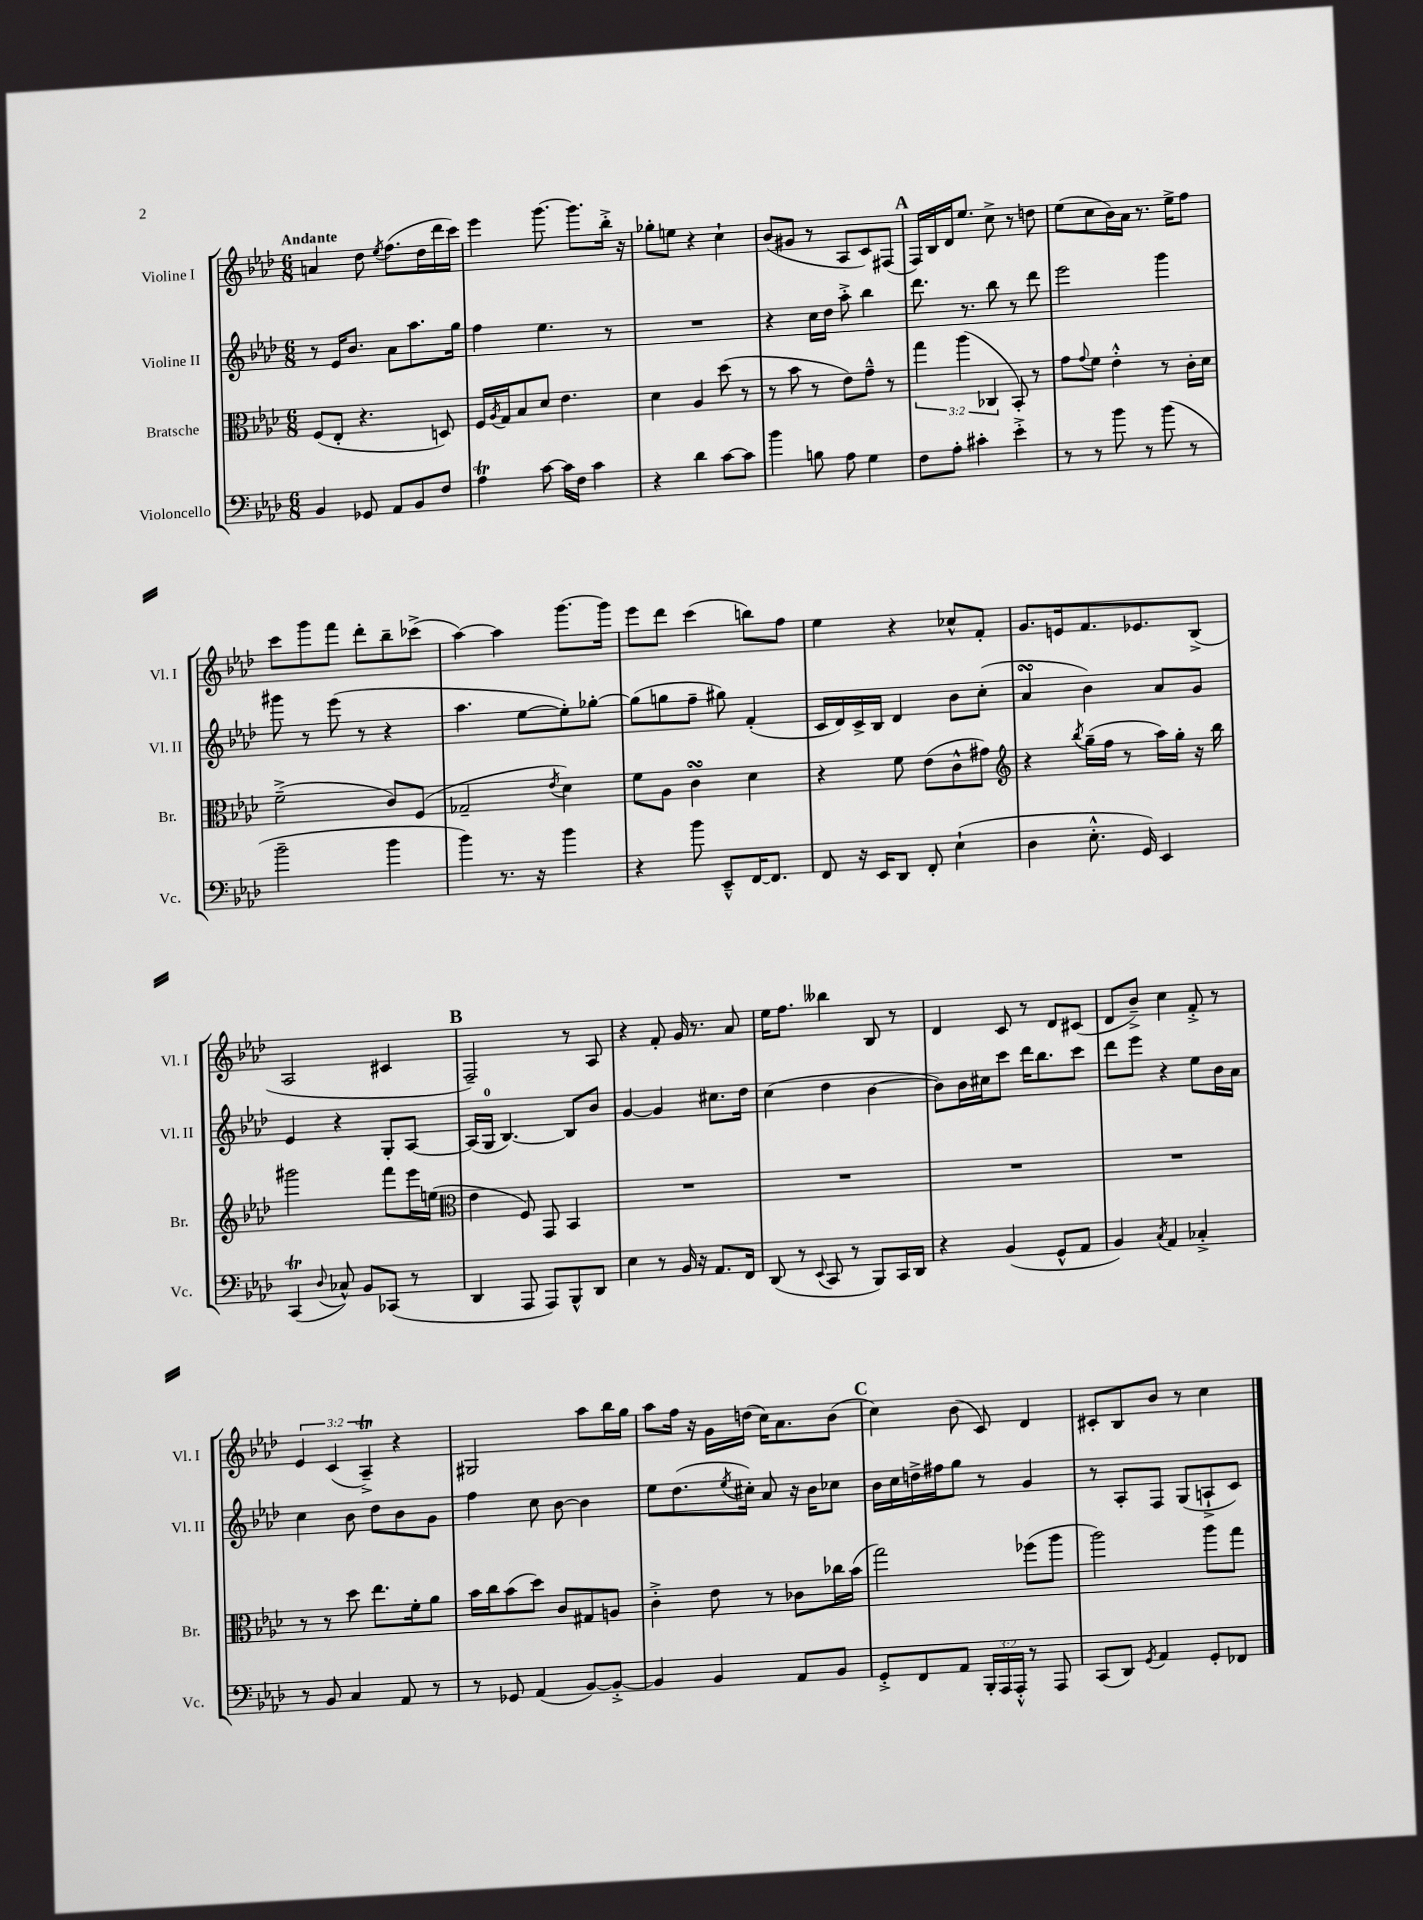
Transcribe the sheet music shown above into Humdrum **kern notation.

**kern	**kern	**kern	**kern
*staff4	*staff3	*staff2	*staff1
*clefF4	*clefC3	*clefG2	*clefG2
*k[b-e-a-d-]	*k[b-e-a-d-]	*k[b-e-a-d-]	*k[b-e-a-d-]
*M6/8	*M6/8	*M6/8	*M6/8
4BB-	(8F	8r	4a
.	8E-'	16e-	.
.	.	8.b-	.
8GG-	4.r	.	8dd-
.	.	.	8qee-
8AA-	.	8a-	(8.ff
8BB-	.	8.aa-	.
.	.	.	16dd-
8F	8D)	.	16ddd-
.	.	16gg	16ccc)
=	=	=	=
4A-	16F	4ff	4eee-
.	8qA-	.	.
.	16G	.	.
.	8B-	.	.
[8c	8d-	4.ee-	[8.ggg
16c]	4.e-	.	.
16F	.	.	8.ggg]
4c	.	.	.
.	.	8r	16bb-'^
.	.	.	16r
=	=	=	=
4r	4d-	2.r	8gg-'
.	.	.	8ee
4d-	4A-	.	4r
[8c	(8dd-	.	4cc`
8c]	8r	.	.
=	=	=	=
4b-	8r	4r	(8b-
.	8b-	.	8g#
8B	8r	16cc	8r
.	.	16dd-	.
8A-	8e-)	8aa-'^	8A-
4G	8g~^^	4bb-	8c)
.	8r	.	(8F#
=	=	=	=
8F	6gg	8.ddd-	16F)
.	.	.	16B-
8A-'	.	.	16d-
.	(6aa-	.	.
.	.	8.r	8.ee-
4c#'	.	.	.
.	6C-	.	.
.	.	8bb-	8cc^
4e-'^	8BB-')	8r	8r
.	8r	8ddd-	8dd
=	=	=	=
8r	8g	2eee-	(8ee-
.	8qqg	.	.
8r	8f	.	8cc
8b-	4e-'^^	.	16b-)
.	.	.	16a-
8r	.	.	8.r
(8b-	8r	4ggg	.
.	.	.	16ee-^
8r	16c'	.	8ff
.	16d-	.	.
=	=	=	=
2b-~	(2f~^	8ggg#	8ccc
.	.	8r	8ggg
.	.	(8eee-	8fff
.	.	8r	8ddd-'
4b-	8c)	4r	8bb-~
.	(8F	.	(8ccc-^
=	=	=	=
4b-)	2G-~	4.aa-	[4aa-)
8.r	.	.	4aa-]
.	.	[8ee-	.
16r	.	.	.
.	8qe-	.	.
4b-	4d-)	8ee-'])	[8.ggg
.	.	[8gg-'	.
.	.	.	16ggg]
=	=	=	=
4r	8f	(8gg-]	8eee-
.	8A-	8gg	8ddd-
8b-	4c	8ff~	(4ccc
8EE-~^^	.	8gg#)	.
[16FF	4d-	(4f'	8bb)
8.FF]	.	.	.
.	.	.	8ff
=	=	=	=
8FF	4r	16c	4ee-
.	.	16d-)	.
16r	.	16c^	.
16EE-	.	16B-	.
8DD-	8f	4d-	4r
8FF'	(8e-	.	.
(4E-`	8c^^	8b-	8cc-^^
.	8g#)	(8cc'	8f'
=	=	=	=
*	*clefG2	*	*
4D-	4r	4a-	8.g
.	.	.	16e
.	8qbb-	.	.
8.E-'^^	(16gg~	4b-)	8.f
.	16ff	.	.
.	8r	.	.
16GG)	.	.	8.e-
4EE-	16aa-)	8a-	.
.	16gg'	.	.
.	16r	8g	(8B-^
.	16bb-	.	.
=	=	=	=
(4CC	2ggg#	4e-	2A-
8qqD-	.	.	.
8C-^^)	.	4r	.
8BB-	.	.	.
(8CC-	8fff	8G'	4c#
8r	16eee-	[8A-	.
.	(16ee	.	.
=	=	=	=
*	*clefC3	*	*
4DD-	4e-	(16A-]	2F~)
.	.	16G	.
.	.	[4.B-)	.
8AAA-	8F)	.	.
8AAA-)	8GG	.	.
8BBB-^^	4BB-	8B-]	8r
8DD-	.	8b-	8A-
=	=	=	=
4E-	2.r	[4g	4r
8r	.	4g]	8f'
16BB-	.	.	16g
16r	.	.	8.r
8.AA-	.	8.cc#	.
.	.	.	8a-
16FF	.	16dd-	.
=	=	=	=
(8DD-	2.r	(4cc	16ee-
.	.	.	8.ff
8r	.	.	.
8qqEE-	.	.	.
8CC	.	4dd-	4bb--
8r	.	.	.
8BBB-)	.	[4b-	8B-
16CC	.	.	8r
16DD-	.	.	.
=	=	=	=
4r	2.r	8b-])	4d-
.	.	16b-	.
.	.	16cc#	.
(4BB-	.	8ccc	8c
.	.	16ddd-	8r
.	.	8.bb-	.
8GG^^	.	.	8d-
8AA-	.	8ccc	(8c#
=	=	=	=
4BB-)	2.r	8ddd-	8d-
.	.	8eee-	8b-~^)
8qC	.	.	.
4AA-	.	4r	4cc
4C-'^	.	8ee-	8f'^
.	.	16b-	8r
.	.	16a-	.
=	=	=	=
8r	8r	4cc	6e-
8BB-	8r	.	.
.	.	.	(6c
4C	8dd-	8b-	.
.	.	.	6A-~^)
.	8.ee-	8dd-	.
8AA-	.	8b-	4r
.	16f'	.	.
8r	8a-	8g	.
=	=	=	=
8r	16b-	4ff	2G#
.	16cc	.	.
8GG-	(8b-	.	.
(4AA-	8dd-)	8cc	.
.	8c	[8b-	.
[8BB-)	8G#	4b-]	8aa-
8BB-'^_	8A	.	16bb-
.	.	.	16gg
=	=	=	=
4BB-]	4c'^	8ee-	8aa-
.	.	(8.dd-	16ff
.	.	.	16r
4BB-	8e-	.	16g
.	.	8qee-	.
.	.	16cc#')	(16dd
.	8r	8a-	16cc)
.	.	.	8.a-
8AA-	8c-	16r	.
.	.	16b-	.
8BB-	16cc-	8cc-	(8b-
.	(16b-	.	.
=	=	=	=
8GG'^	2gg)	16b-	4cc)
.	.	16cc	.
8FF	.	16dd^	.
.	.	16ff#	.
8AA-	.	8gg	(8b-
24BBB-'	.	8r	8c)
24AAA-	.	.	.
24AAA-'^^	.	.	.
8r	(8ff-	4g	4d-
8AAA-	8aa-	.	.
=	=	=	=
(8CC	2aa-)	8r	8c#'
8DD-)	.	8A-'	8B-
8qGG	.	.	.
4AA-	.	8F	8b-
.	.	(8G	8r
8GG'	8aa-	8A`^	4cc
8FF-	8gg	8c)	.
==	==	==	==
*-	*-	*-	*-
